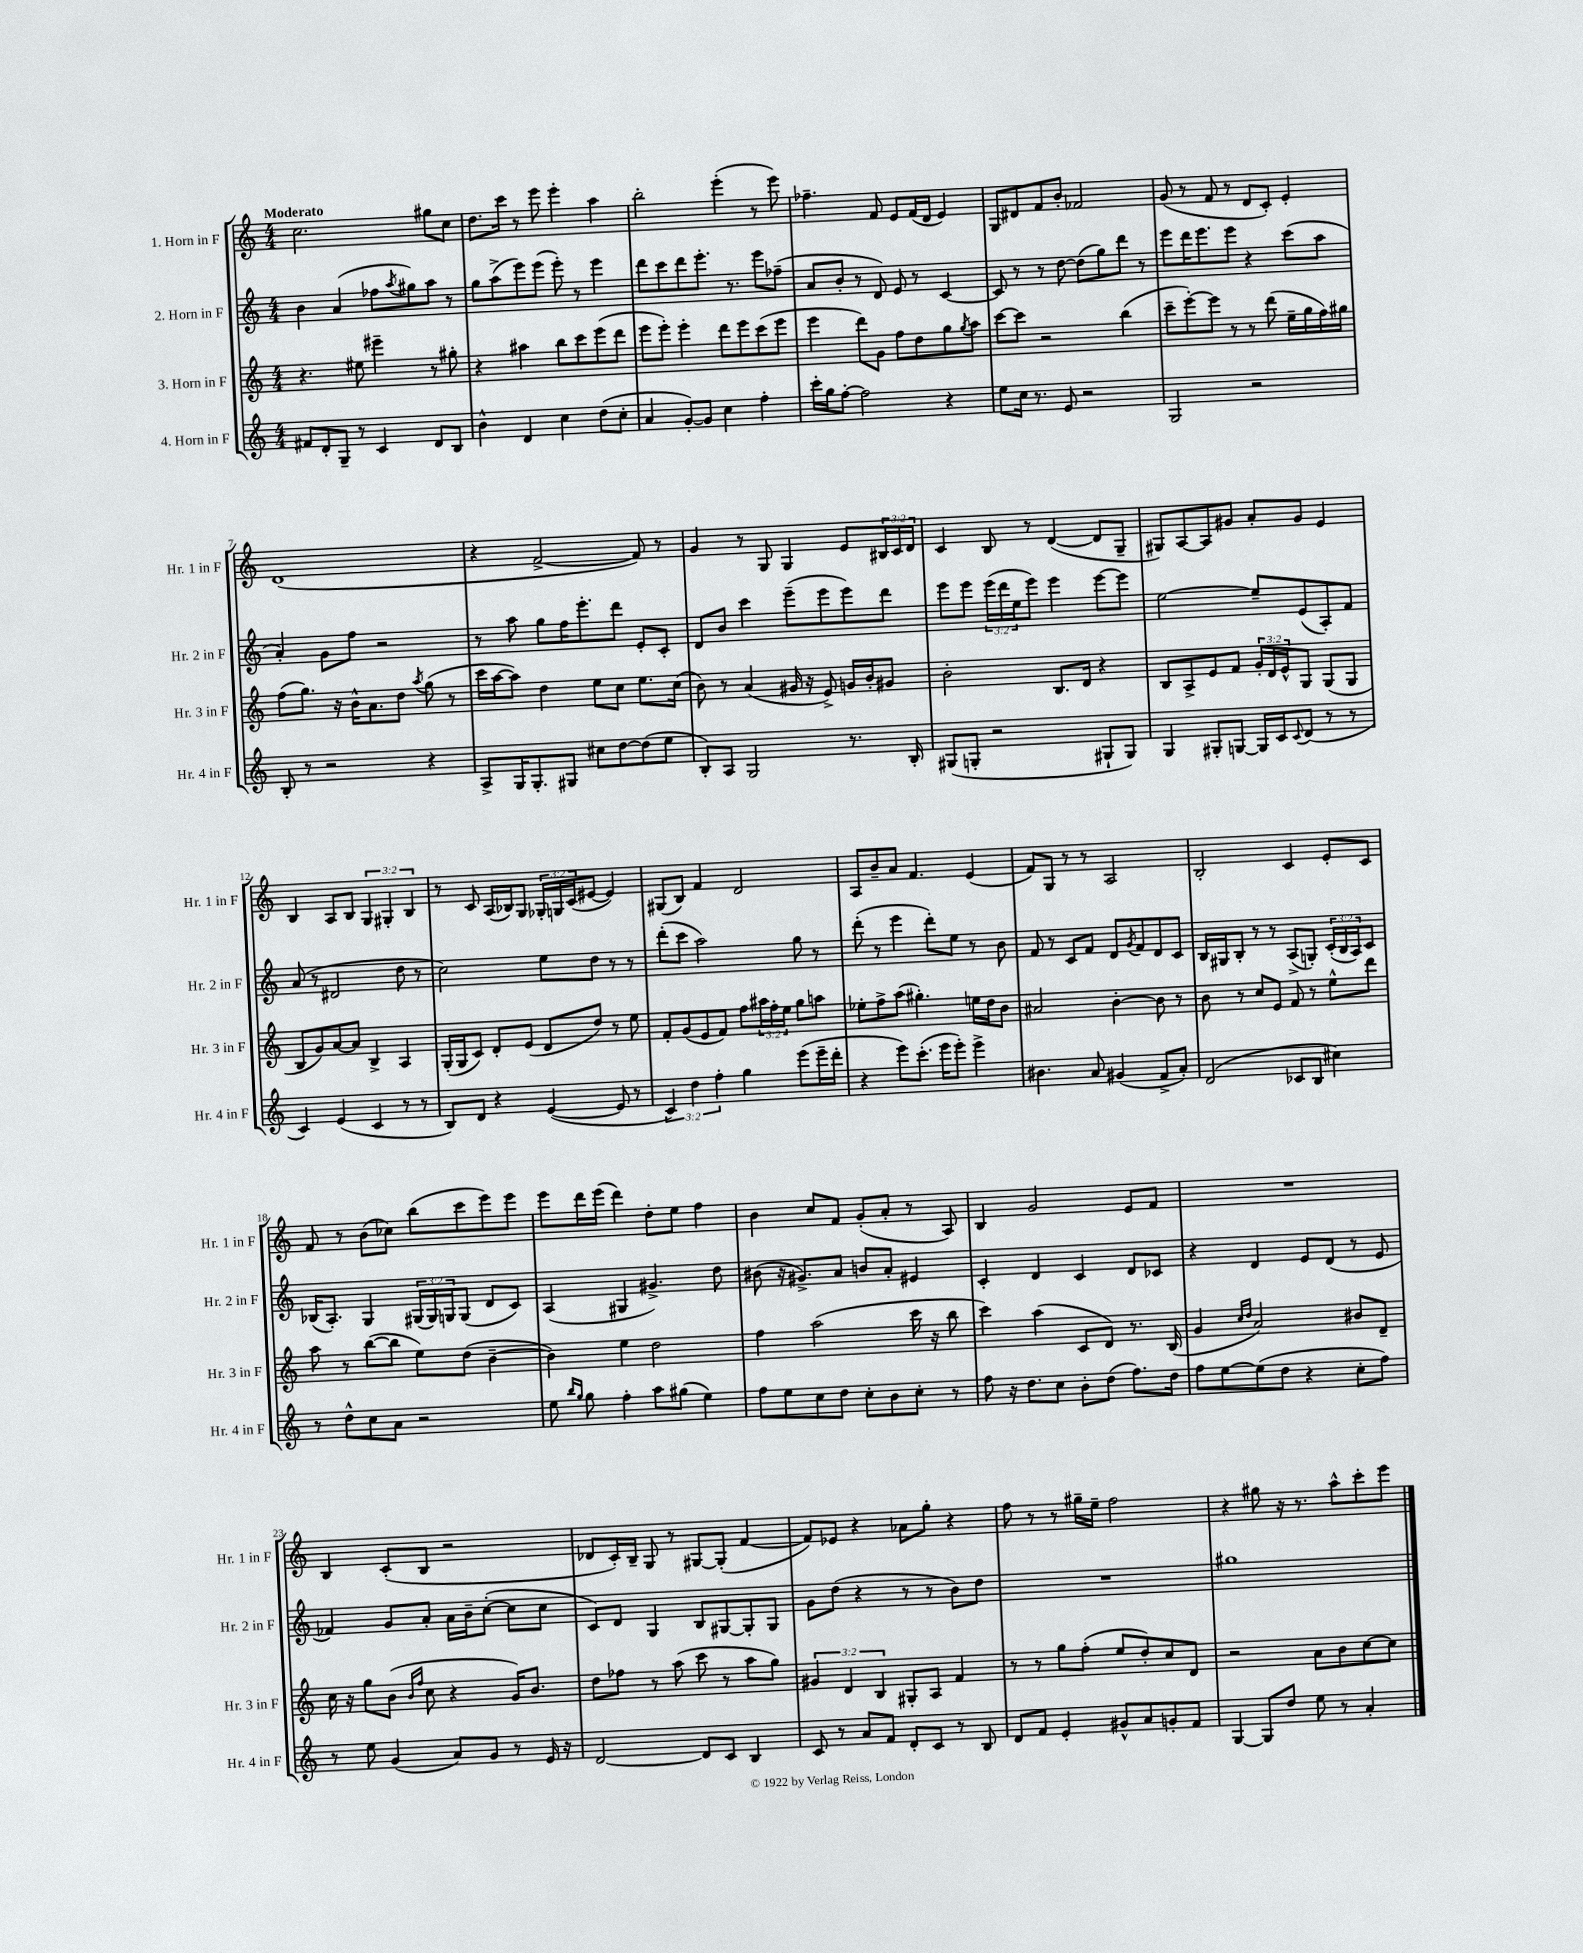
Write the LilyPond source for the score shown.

<<
\new StaffGroup <<
\new Staff = "s0" \with { instrumentName = "1. Horn in F" shortInstrumentName = "Hr. 1 in F" } {
    \clef treble \key c \major \numericTimeSignature \time 4/4 \override Staff.TupletNumber.text = #tuplet-number::calc-fraction-text \tempo "Moderato"
    c''2. gis''8 c''8 |
    d''8. c'''16 r8 e'''8 e'''4-. a''4 |
    b''2-. e'''4-.( r8 e'''8) |
    fes''4.-- f'8 e'8 f'16( d'16 e'4) |
    g8 dis'8 f'8 b'8-. fes'2 |
    g'8( r8 f'8 r8 d'8 c'8-.) e'4-. |
    d'1( |
    r4 f'2~-> f'8) r8 |
    g'4 r8 g8 g4 e'8 \tuplet 3/2 { bis16 c'16 d'16 } |
    c'4 b8 r8 d'4~( d'8 g8-- |
    gis8) a8~ a8 gis'8 a'8-. gis'8 e'4 |
    b4 a8 b8 \tuplet 3/2 { g4 gis4-. b4 } |
    r8 c'8 a16( bes16) g8 \tuplet 3/2 { ges16-. g16 c'16( } eis'8~ eis'4) |
    gis8( b8) f'4 d'2 |
    a8 b'8-- a'8 f'4. e'4( |
    f'8) g8 r8 r8 a2 |
    b2-. c'4 e'8-. c'8 |
    f'8 r8 b'8( ces''8) b''8( c'''8 e'''8) e'''8 |
    e'''8 d'''16 e'''16( d'''4) d''8-. e''8 f''4 |
    b'4 c''8 f'8 g'8-.( a'8-. r8 a8) |
    b4 g'2 e'8 f'8 |
    R1 |
    b4 c'8-.( b8 r2 |
    des'8 c'16-.) b16-- g8 r8 gis8~ gis8-.( f'4~ |
    f'8) ees'8 r4 aes'8 g''8-. r4 |
    f''8 r8 r8 gis''16-- e''16-- f''2 |
    r4 gis''8 r16 r8. a''8-^ c'''8-. e'''8 \bar "|." |
}
\new Staff = "s1" \with { instrumentName = "2. Horn in F" shortInstrumentName = "Hr. 2 in F" } {
    \clef treble \key c \major \numericTimeSignature \time 4/4 \override Staff.TupletNumber.text = #tuplet-number::calc-fraction-text
    b'4 a'4( fes''8 \acciaccatura { a''8 } gis''8) a''8 r8 |
    g''8 a''8->( e'''8) e'''8( e'''8-.) r8 e'''4 |
    d'''8 c'''8 d'''8 e'''8.-. r8. e'''8 fes''8--( |
    a'8 b'8-. r8 d'8) e'8 r8 c'4~ |
    c'8 r8 r8 d''8~ d''8( g''8) d'''8 r8 |
    e'''8 d'''16 e'''8. e'''8 r4 c'''8( a''8 |
    a'4-.) g'8 f''8 r2 |
    r8 a''8 g''8 f''16 e'''8.-. d'''8 e'8-. c'8-. |
    d'8 b'8 c'''4 e'''8--( e'''8 e'''8) d'''8 |
    e'''8 e'''8 \tuplet 3/2 { e'''16( d'''16 e''16 } e'''8) e'''4 e'''8~ e'''8 |
    e''2~ e''8-- e'8( a8-.) f'8 |
    a'8( r8 dis'2 d''8 r8 |
    c''2) e''8 d''8 r8 r8 |
    d'''8-.( c'''8 a''2) g''8 r8 |
    d'''8-.( r8 e'''4 d'''8-.) e''8 r8 b'8 |
    f'8 r8 c'8 f'8 d'8 \acciaccatura { g'8 } f'8 d'8 c'8 |
    b16 gis16 b8-. r8 r8 a8->( g8-.) \tuplet 3/2 { c'16-.( b16 a16) } c'8 |
    bes16( a8.-.) g4 \tuplet 3/2 { gis16( gis16) g16 } g8( d'8 c'8) |
    a4( gis4 gis'4.->) d''8 |
    bis'8( r16 gis'8.->) a'8 b'8 a'8-. eis'4 |
    c'4-. d'4 c'4 d'8 ces'8 |
    r4 d'4 e'8 d'8( r8 e'8 |
    fes'4) g'8 a'8-. a'16 b'16-- c''8~-.( c''8 c''8 |
    c'8) d'8 g4 b8 gis8~ gis8-. gis8 |
    g'8 d''8( r4 r8 r8 b'8) d''8 |
    R1 |
    gis''1 \bar "|." |
}
\new Staff = "s2" \with { instrumentName = "3. Horn in F" shortInstrumentName = "Hr. 3 in F" } {
    \clef treble \key c \major \numericTimeSignature \time 4/4 \override Staff.TupletNumber.text = #tuplet-number::calc-fraction-text
    r4. eis''8 eis'''4-- r8 gis''8-. |
    r4 ais''4 b''8 c'''8 e'''8( d'''8 |
    e'''8 e'''8-.) e'''4-. d'''8 e'''8 c'''8( e'''8 |
    e'''4 d'''8) g'8 f''8 d''8 g''8 \acciaccatura { g''8 } a''8 |
    c'''8~ c'''8 r2 b''4( |
    c'''8-- e'''8~-.) e'''8 r8 r8 d'''8( e''16-- g''16 f''16) gis''16 |
    f''8( g''8.) r16 b'16-^ a'8. d''8 \acciaccatura { a''8 } g''8( r8 |
    c'''16 a''16~ a''8) d''4 e''8 c''8 e''8. c''16( |
    b'8) r8 a'4( gis'16 r16 e'8->) g'16 b'16-. gis'8 |
    b'2-. b8. d'16 r4 |
    b8 a8-> e'8 f'8 \tuplet 3/2 { g'16-. d'16 e'16-^ } g8 g8( g8 |
    b8 g'8) a'8~ a'8 b4-> a4 |
    g16-.( g16 c'8) d'8-. e'8( d'8 d''8) r8 e''8 |
    f'8-. g'8( e'8 f'8) f''8 \tuplet 3/2 { ais''16 f''16-. e''16 } g''8 a''8 |
    ees''8-. f''8-> a''8( gis''4.-.) e''16 d''16 b'8 |
    ais'2 b'4~-. b'8 r8 |
    b'8 r8 c''8 e'8 f'8 r8 e''8-^ d'''8 |
    a''8 r8 b''8~( b''8 e''8) d''8( b'4~-- |
    b'4) e''4 d''2 |
    f''4 a''2( c'''16 r16 b''8 |
    c'''4) a''4( c'8 d'8) r8. b16( |
    g'4 \grace { c''16 d''16 } a'2) bis'8 d'8-- |
    c''16 r16 g''8 b'8( \grace { b'16 f''16 } c''8 r4 g'16) b'8. |
    d''8 fes''8 r8 a''8( c'''8 r8 a''8 g''8) |
    \tuplet 3/2 { gis'4 d'4 b4 } gis8-. a8 f'4 |
    r8 r8 g''8 f''8-.( e''8 d''8-.) c''8 d'8 |
    r2 a'8 b'8 c''8~ c''8 \bar "|." |
}
\new Staff = "s3" \with { instrumentName = "4. Horn in F" shortInstrumentName = "Hr. 4 in F" } {
    \clef treble \key c \major \numericTimeSignature \time 4/4 \override Staff.TupletNumber.text = #tuplet-number::calc-fraction-text
    fis'8 d'8-. g8-- r8 c'4 d'8 b8 |
    b'4-^ d'4 c''4 d''8( c''8-. |
    a'4 g'8~-.) g'8 c''4 f''4-. |
    c'''16-. g''16 f''8~-. f''2 r4 |
    e''8 c''16 r8. e'8 r2 |
    g2 r2 |
    b8-. r8 r2 r4 |
    a8-> g16 g8.-. gis8 cis''8 d''8~ d''8( e''8 |
    b8-.) a8 g2 r8. b16-. |
    gis8( g8-. r2 gis8-! gis8) |
    g4 gis8-. g8~ g16 c'16 \appoggiatura { c'8 } d'8( r8 r8 |
    c'4) e'4( c'4 r8 r8 |
    b8) d'8 r4 e'4~( e'8 r8 |
    \tuplet 3/2 { c'4) d''4 f''4-. } g''4 e'''8( e'''16-- d'''16-. |
    r4 e'''8) c'''8.-.( e'''16 e'''8-.) e'''4-> |
    bis'4. a'8 gis'4( f'8-> a'8-.) |
    d'2( ces'8 b8 cis''4) |
    r8 d''8-^ c''8 a'8 r2 |
    e''8 \grace { b''16 g''16 } g''8 f''4-. a''8 gis''8( e''4) |
    f''8 e''8 c''8 d''8 c''8-. b'8 c''8-. r8 |
    f''8 r16 d''8. c''8 b'8-. d''8( f''8.) d''16 |
    f''8 e''8~ e''8( d''8 r4 c''8-. f''8) |
    r8 e''8 g'4( a'8) g'8 r8 e'16 r16 |
    d'2~ d'8 c'8 b4 |
    c'8 r8 a'8 f'8 d'8-. c'8 r8 b8 |
    d'8 f'8 e'4-. gis'8-^ a'8 g'8-. f'8 |
    g4~ g8 d''8 e''8 r8 a'4-. \bar "|." |
}
>>
>>
